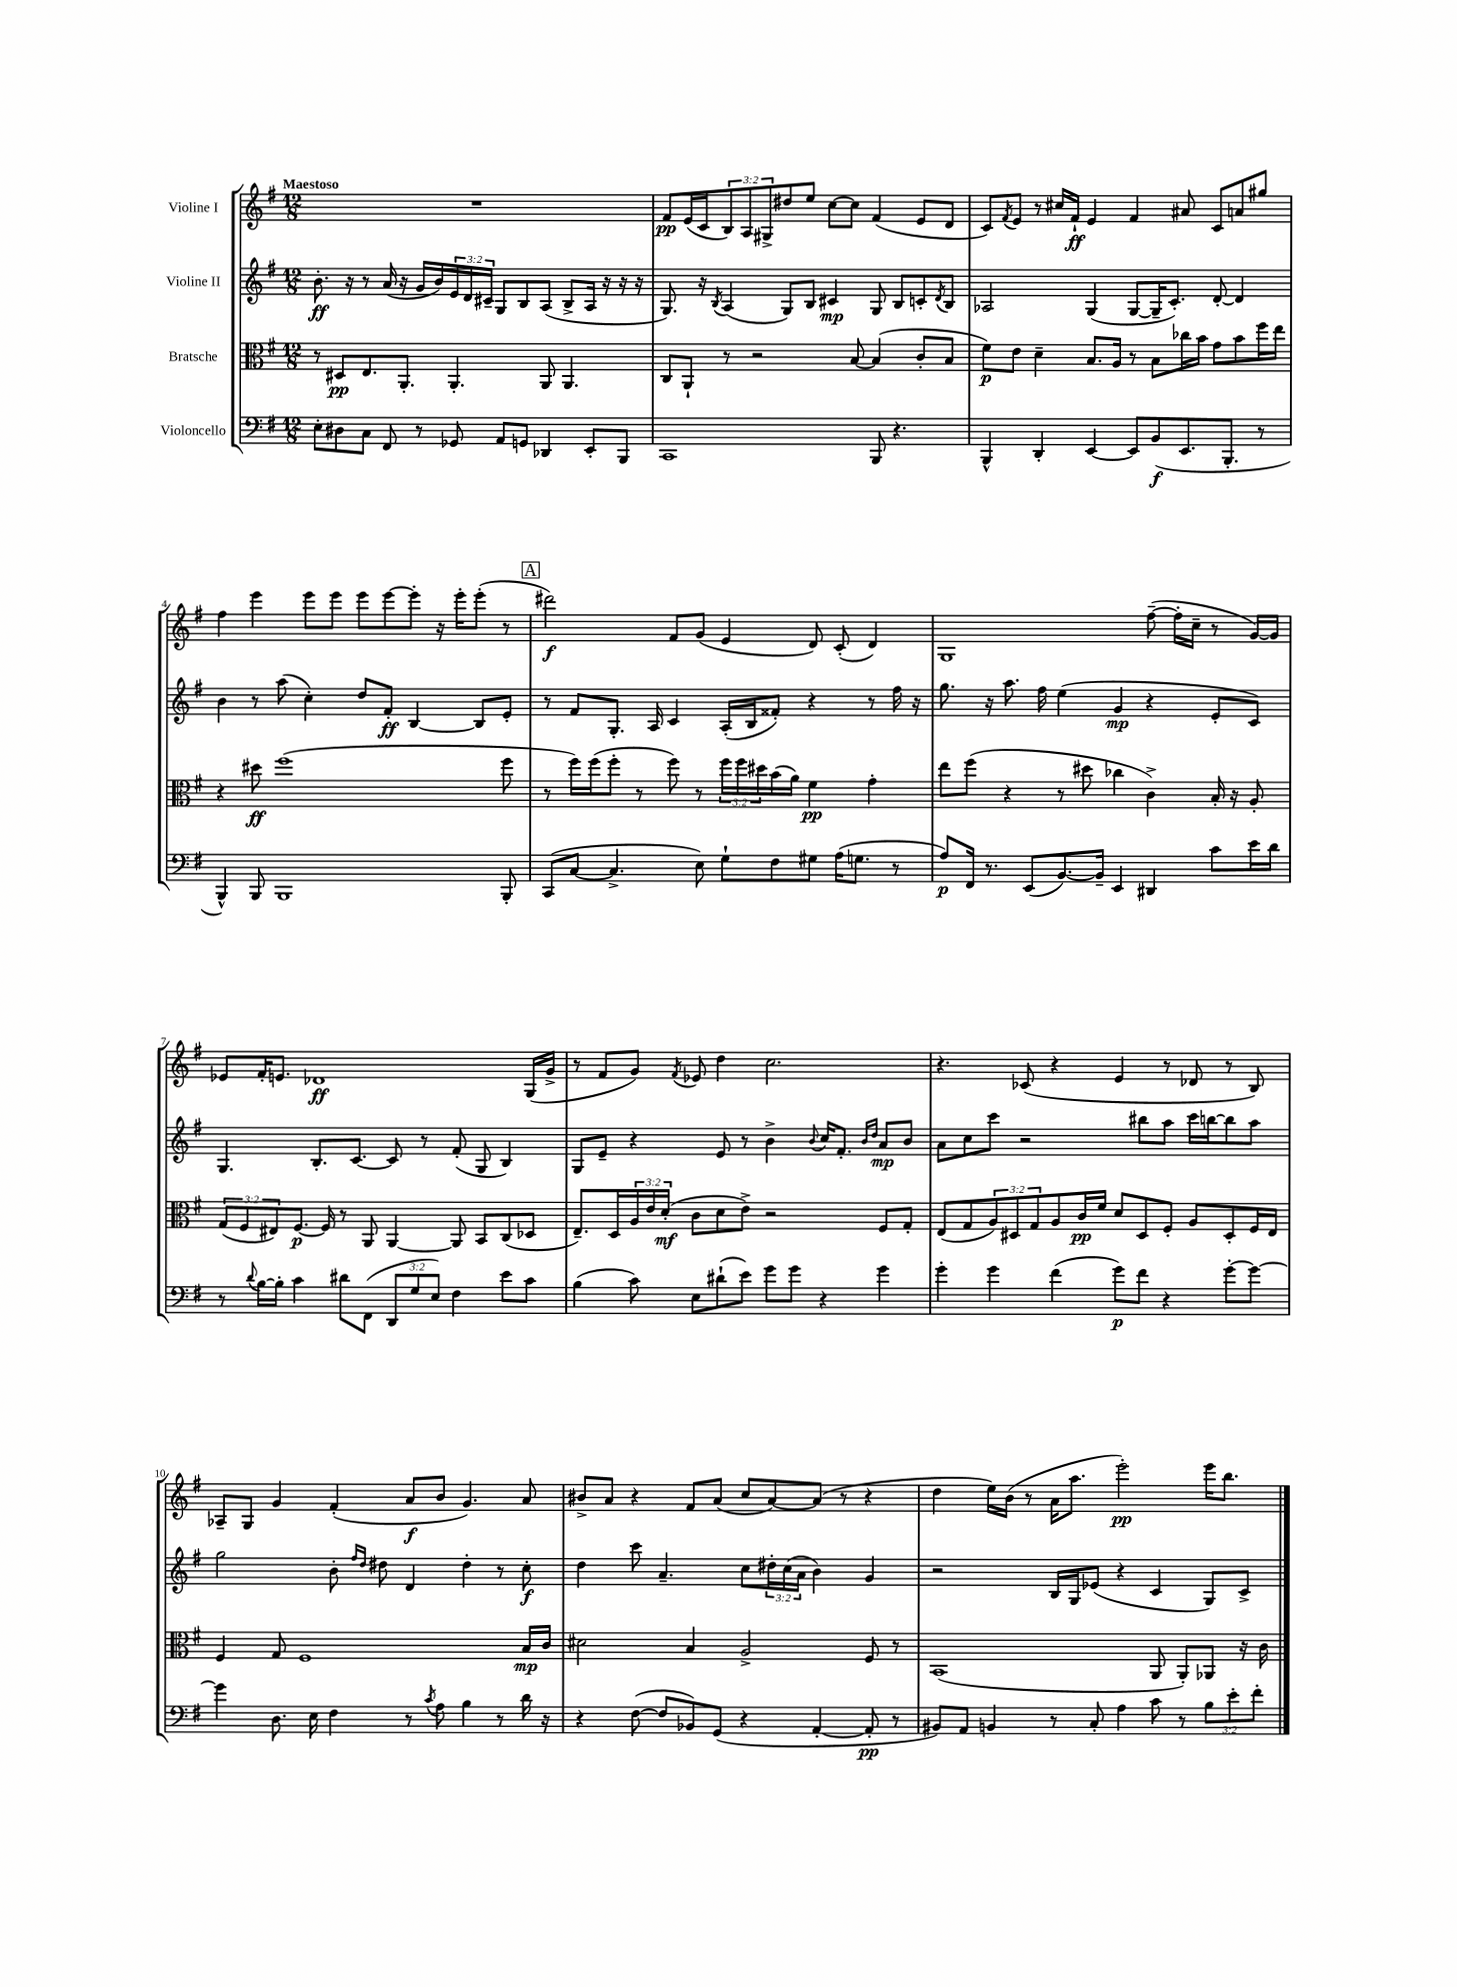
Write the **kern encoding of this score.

**kern	**kern	**kern	**kern
*staff4	*staff3	*staff2	*staff1
*clefF4	*clefC3	*clefG2	*clefG2
*k[f#]	*k[f#]	*k[f#]	*k[f#]
*M12/8	*M12/8	*M12/8	*M12/8
8E'	8r	8.b'	1.r
8D#	8D#	.	.
.	.	16r	.
8C	8.E	8r	.
8FF#	.	(16a	.
.	8.AA'	16r	.
8r	.	16g	.
.	.	16b)	.
8GG-	4.AA'	24e	.
.	.	24d	.
.	.	24c#~	.
8AA	.	8G	.
8GG	.	8B	.
4DD-	8AA	(8A	.
.	4.AA	8B^	.
8EE'	.	16A	.
.	.	16r	.
8BBB	.	16r	.
.	.	16r	.
=	=	=	=
1CC	8C	8.G)	8f#
.	8AA`	.	(16e
.	.	16r	16c
.	.	8qB	.
.	8r	(4A	12B)
.	.	.	12A
.	2r	.	.
.	.	.	12G#^
.	.	8G)	8dd#
.	.	8B	8ee
.	.	4c#	[8cc
.	[8B	.	8cc]
8BBB	(4B]	8G	(4f#
4.r	.	8B	.
.	8c'	8c'	8e
.	.	8qd	.
.	8B	8B	8d
=	=	=	=
4BBB^^	8f#)	2A-	8c)
.	.	.	8qf#
.	8e	.	8e
4DD'	4d~	.	8r
.	.	.	16cc#
.	.	.	16f#`
[4EE	8.B	(4G	4e
.	16A	.	.
8EE]	8r	[8G	4f#
(8BB	8B	16G~]	.
.	.	8.c')	.
8.EE	16cc-	.	8a#
.	16b	.	.
.	8g	[8d'	8c
8.BBB'	.	.	.
.	8b	4d]	8a
8r	16ff#	.	8gg#
.	16ee	.	.
=	=	=	=
4BBB^^)	4r	4b	4ff#
8BBB	8dd#	8r	4eee
1BBB	(1ff#	(8aa	.
.	.	4cc')	8eee
.	.	.	8eee
.	.	8dd	8eee
.	.	8f#'	[8eee
.	.	[4B	8eee']
.	.	.	16r
.	.	.	16eee'
.	.	8B]	(8eee'
8BBB'	8ff#	8e'	8r
=	=	=	=
(8CC	8r	8r	2ddd#)
[8C	16ff#)	8f#	.
.	(16ff#	.	.
4.C^]	8ff#'	8.G'	.
.	8r	.	.
.	.	16A	.
.	8ff#)	4c	8f#
8E)	8r	.	(8g
8G`	24ff#	(16A'	4e
.	24ff#	.	.
.	.	16B	.
.	24dd#	.	.
8F#	(16b	8f##')	.
.	16a)	.	.
8G#	4f#	4r	8d)
(16A	.	.	(8c'
8.G	.	.	.
.	4g'	8r	4d)
8r	.	16ff#	.
.	.	16r	.
=	=	=	=
8A)	8ee	8.gg	1G
16FF#	(8ff#	.	.
8.r	.	16r	.
.	4r	8.aa	.
(8EE	.	.	.
.	.	16ff#	.
[8.BB)	8r	(4ee	.
.	8dd#	.	.
16BB~]	.	.	.
4EE	4cc-	4g	.
4DD#	4c^)	4r	([8ff#~
.	.	.	16ff#']
.	.	.	16cc~
8c	16B'	8e'	8r
.	16r	.	.
16e	8A'	8c)	[16g)
16d	.	.	16g]
=	=	=	=
8r	(12G	4.G	8e-
.	12F#	.	.
8qqd	.	.	.
[16B	.	.	16f#'
.	12E#)	.	.
16B']	.	.	8.e
4c	[8.F#	.	.
.	.	8.B'	1d-
.	16F#]	.	.
8d#	8r	.	.
.	.	[8.c	.
(8FF#	8AA	.	.
12DD	[4AA	8c]	.
12G	.	.	.
.	.	8r	.
12E)	.	.	.
4F#	8AA]	(8f#'	.
.	8BB	8G	.
8e	(8C	4B)	.
8c	8D-	.	(16G
.	.	.	16g^
=	=	=	=
(4B	8.E~)	8G	8r
.	.	8e~	8f#
.	16D	.	.
8c)	24A	4r	8g)
.	24e	.	.
.	(24d'	.	.
.	.	.	8qf#
8E	8c	.	8e-
(8d#`	8d	8e	4dd
8e)	8e^)	8r	.
8g	2r	4b^	2.cc
8g	.	.	.
.	.	8qqb	.
4r	.	16cc	.
.	.	8.f#'	.
.	.	16qqb	.
.	.	16qqdd	.
4g	8F#	8a	.
.	8G'	8b	.
=	=	=	=
4g'	(8E	8a	4.r
.	8G	8cc	.
4g	12A)	8ccc	.
.	12D#	.	.
.	.	2r	(8c-
.	12G	.	.
(4f#	8A	.	4r
.	16c	.	.
.	16f#	.	.
8g)	8d	.	4e
8f#	8D#	8bb#	.
4r	8F#'	8aa	8r
.	8A	16ccc	8d-
.	.	[16bb	.
[8g'	8D#'	8bb]	8r
8g_	16F#	8aa	8B)
.	16E	.	.
=	=	=	=
4g]	4F#	2gg	8A-~
.	.	.	8G
8.D	8G	.	4g
.	1F#	.	.
16E	.	.	.
4F#	.	8b'	(4f#'
.	.	16qqff#	.
.	.	16qqdd	.
.	.	8dd#	.
8r	.	4d	8a
8qc	.	.	.
8A	.	.	8b
4B	.	4dd#'	4.g)
8r	.	8r	.
16d	16B	8cc'	8a
16r	16c	.	.
=	=	=	=
4r	2d#	4dd	8b#^
.	.	.	8a
([8F#	.	8ccc	4r
8F#]	.	4.a~	.
8BB-)	4B	.	8f#
(8GG	.	.	(8a
4r	2A^	8cc	8cc
.	.	24dd#'	[8a)
.	.	(24cc	.
.	.	24a	.
[4AA'	.	4b)	(8a]
.	.	.	8r
8AA']	8F#	4g	4r
8r	8r	.	.
=	=	=	=
8BB#)	(1BB	2r	4dd
8AA	.	.	.
4BB	.	.	16ee)
.	.	.	(16b
.	.	.	8r
8r	.	16B	16a
.	.	16G	8.aa
8C'	.	(8e-	.
4A	.	4r	2eee')
8c	8AA	4c	.
8r	8AA')	.	.
12B	8AA-	8G)	16eee
.	.	.	8.bb
12e'	.	.	.
.	16r	8c^	.
12f#'	.	.	.
.	16c	.	.
==	==	==	==
*-	*-	*-	*-
